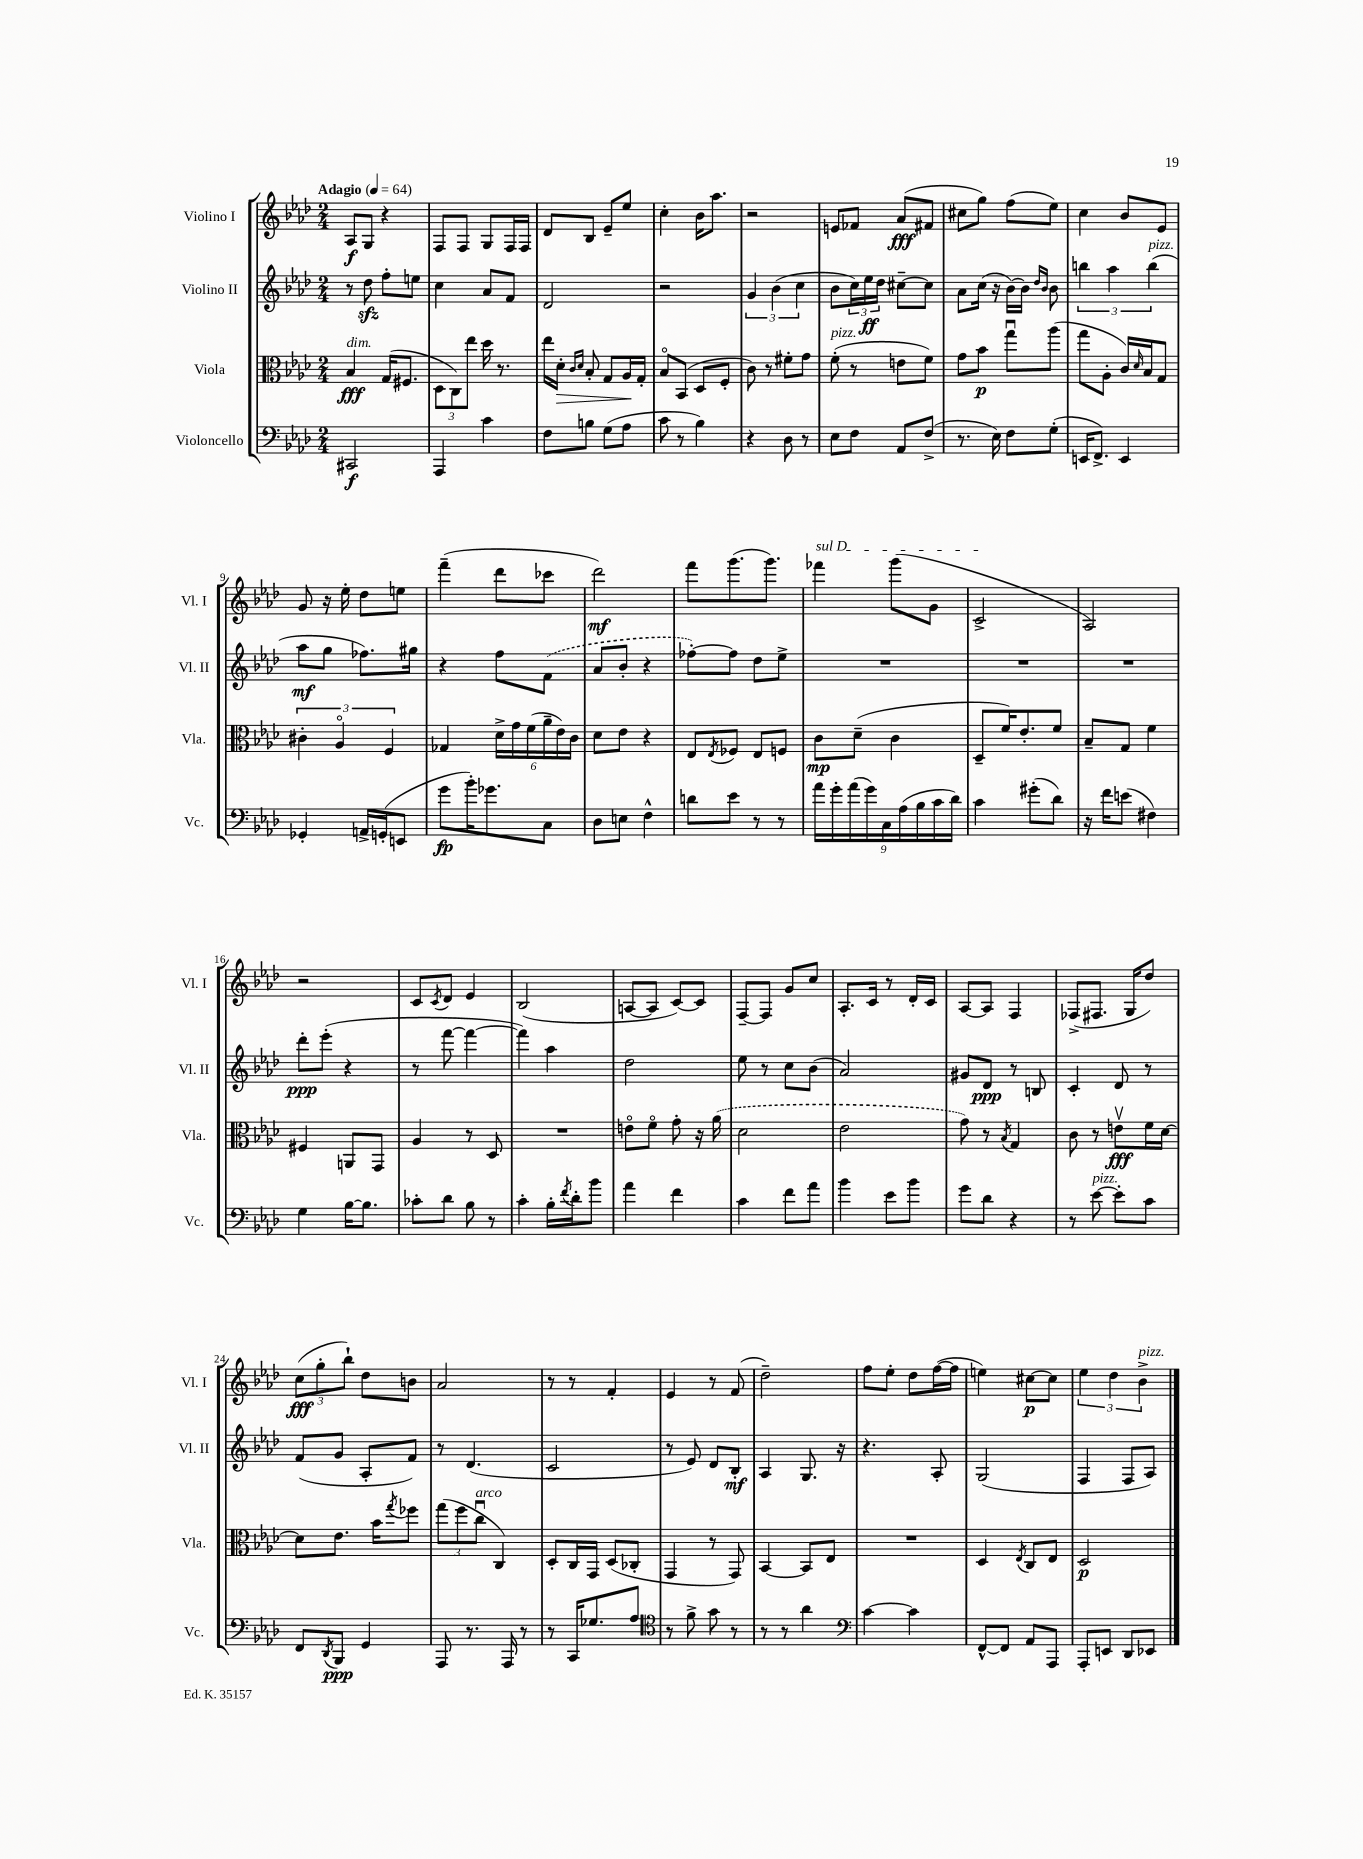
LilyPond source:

<<
\new StaffGroup <<
\new Staff = "s0" \with { instrumentName = "Violino I" shortInstrumentName = "Vl. I" } {
    \clef treble \key aes \major \numericTimeSignature \time 2/4 \tempo "Adagio" 4 = 64
    aes8\f g8 r4 |
    f8 f8 g8 f16 f16 |
    des'8 bes8 ees'8-- ees''8 |
    c''4-. bes'16 aes''8. |
    r2 |
    e'8 fes'8 aes'8\fff( fis'8 |
    cis''8 g''8) f''8( ees''8) |
    c''4 bes'8 ees'8 |
    g'8 r16 ees''16-. des''8 e''8 |
    f'''4--( des'''8 ces'''8 |
    des'''2\mf) |
    f'''8 g'''8.( g'''8.) |
    \once \override TextSpanner.bound-details.left.text = \markup { \italic "sul D" } fes'''4\startTextSpan g'''8( g'8 |
    c'2->\stopTextSpan |
    aes2) |
    r2 |
    c'8 \acciaccatura { c'8 } des'8 ees'4 |
    bes2( |
    a8~ a8 c'8~) c'8 |
    f8~-- f8 g'8 c''8 |
    aes8.-. c'16 r8 des'16-. c'16 |
    aes8~ aes8 f4 |
    fes8->( fis8. g16 des''8) |
    \tuplet 3/2 { c''8\fff( g''8-. bes''8-!) } des''8 b'8 |
    aes'2 |
    r8 r8 f'4-. |
    ees'4 r8 f'8( |
    des''2--) |
    f''8 ees''8-. des''8 f''16~( f''16 |
    e''4) cis''8~\p cis''8 |
    \tuplet 3/2 { ees''4 des''4 bes'4->^\markup { \italic "pizz." } } \bar "|." |
}
\new Staff = "s1" \with { instrumentName = "Violino II" shortInstrumentName = "Vl. II" } {
    \clef treble \key aes \major \numericTimeSignature \time 2/4
    r8 des''8\sfz f''8-. e''8 |
    c''4 aes'8 f'8 |
    des'2 |
    r2 |
    \tuplet 3/2 { g'4 bes'4( c''4 } |
    bes'8 \tuplet 3/2 { c''16) ees''16\ff des''16 } cis''8~-- cis''8 |
    aes'8 c''16( r16 bes'16~) bes'16 \grace { des''16 bes'16 } bes'8 |
    \tuplet 3/2 { b''4 aes''4 b''4^\markup { \italic "pizz." }( } |
    aes''8\mf g''8 fes''8.) gis''16 |
    r4 f''8 \once \slurDashed f'8( |
    aes'8 bes'8-. r4 |
    fes''8~-.) fes''8 des''8 ees''8-> |
    R2 |
    R2 |
    R2 |
    des'''8-.\ppp ees'''8-.( r4 |
    r8 f'''8~ f'''4~ |
    f'''4) aes''4 |
    des''2 |
    ees''8 r8 c''8 bes'8( |
    aes'2) |
    gis'8 des'8\ppp r8 b8 |
    c'4-. des'8 r8 |
    f'8( g'8 aes8-. f'8) |
    r8 des'4.( |
    c'2 |
    r8 ees'8) des'8 bes8-.\mf |
    aes4 g8. r16 |
    r4. aes8-. |
    g2( |
    f4 f8 aes8) \bar "|." |
}
\new Staff = "s2" \with { instrumentName = "Viola" shortInstrumentName = "Vla." } {
    \clef alto \key aes \major \numericTimeSignature \time 2/4
    bes4\fff^\markup { \italic "dim." } g16( fis8. |
    \tuplet 3/2 { des8 c8) ees''8 } des''16 r8. |
    ees''16 des'16-.\> \grace { c'16 des'16 } bes8-. g8 aes16\! g16-. |
    bes8\flageolet bes,8( des8 f8-. |
    c'8) r8 fis'8-. g'8 |
    f'8-.^\markup { \italic "pizz." }( r8 e'8 f'8) |
    g'8 bes'8\p g''8\downbow aes''8( |
    g''8 aes8-. c'16) \grace { des'16 } bes16 g8 |
    \tuplet 3/2 { cis'4-. aes4\flageolet f4 } |
    ges4 \tuplet 6/4 { des'16-> g'16 f'16( aes'16-- ees'16) c'16 } |
    des'8 ees'8 r4 |
    ees8 \acciaccatura { ees8 } fes8 ees8 f8 |
    c'8\mp des'8--( c'4 |
    des8-- f'16) ees'8.-. f'8 |
    bes8-- g8 f'4 |
    fis4 a,8 g,8 |
    aes4 r8 des8 |
    R2 |
    e'8\flageolet f'8\flageolet g'8-. r16 \once \slurDashed aes'16( |
    des'2 |
    ees'2 |
    g'8) r8 \acciaccatura { bes8 } g4 |
    c'8 r8 e'8\upbow\fff f'16 des'16~ |
    des'8 ees'8. bes'16 \acciaccatura { g''8 } fes''8 |
    \tuplet 3/2 { g''8( f''8 c''8\downbow^\markup { \italic "arco" } } c4) |
    des8-. c16 g,16 des8( ces8-. |
    g,4 r8 g,8) |
    bes,4~ bes,8 ees8 |
    R2 |
    des4 \acciaccatura { ees8 } c8 ees8 |
    des2\p \bar "|." |
}
\new Staff = "s3" \with { instrumentName = "Violoncello" shortInstrumentName = "Vc." } {
    \clef bass \key aes \major \numericTimeSignature \time 2/4
    cis,2\f |
    aes,,4 c'4 |
    f8 b8 g8( aes8 |
    c'8 r8 bes4) |
    r4 des8 r8 |
    ees8 f8 aes,8 f8->( |
    r8. ees16) f8 g8-.( |
    e,16 f,8.->) e,4 |
    ges,4-. a,16-> g,16-.( e,8 |
    g'8\fp bes'16-.) ges'8. c8 |
    des8 e8 f4-^ |
    d'8 ees'8 r8 r8 |
    \tuplet 9/8 { aes'16 g'16-. aes'16( g'16) c16 aes16( bes16 c'16 des'16) } |
    c'4 gis'8-.( des'8) |
    r16 f'16 e'8( fis4) |
    g4 bes16~ bes8. |
    ces'8-. des'8 bes8 r8 |
    c'4-. bes16-. \acciaccatura { f'8 } des'16-. bes'8 |
    aes'4 f'4 |
    c'4 f'8 aes'8 |
    bes'4 ees'8 bes'8 |
    g'8 des'8 r4 |
    r8 ees'8~^\markup { \italic "pizz." } ees'8-. c'8 |
    f,8 \acciaccatura { des,8 } bes,,8\ppp g,4 |
    aes,,8 r8. aes,,16 r8 |
    r8 c,16 ges8. aes8 |
    \clef tenor r8 f'8-> g'8 r8 |
    r8 r8 aes'4 |
    \clef bass c'4~ c'4 |
    f,8~-^ f,8 aes,8 aes,,8 |
    aes,,8-. e,8 des,8 ees,8 \bar "|." |
}
>>
>>
